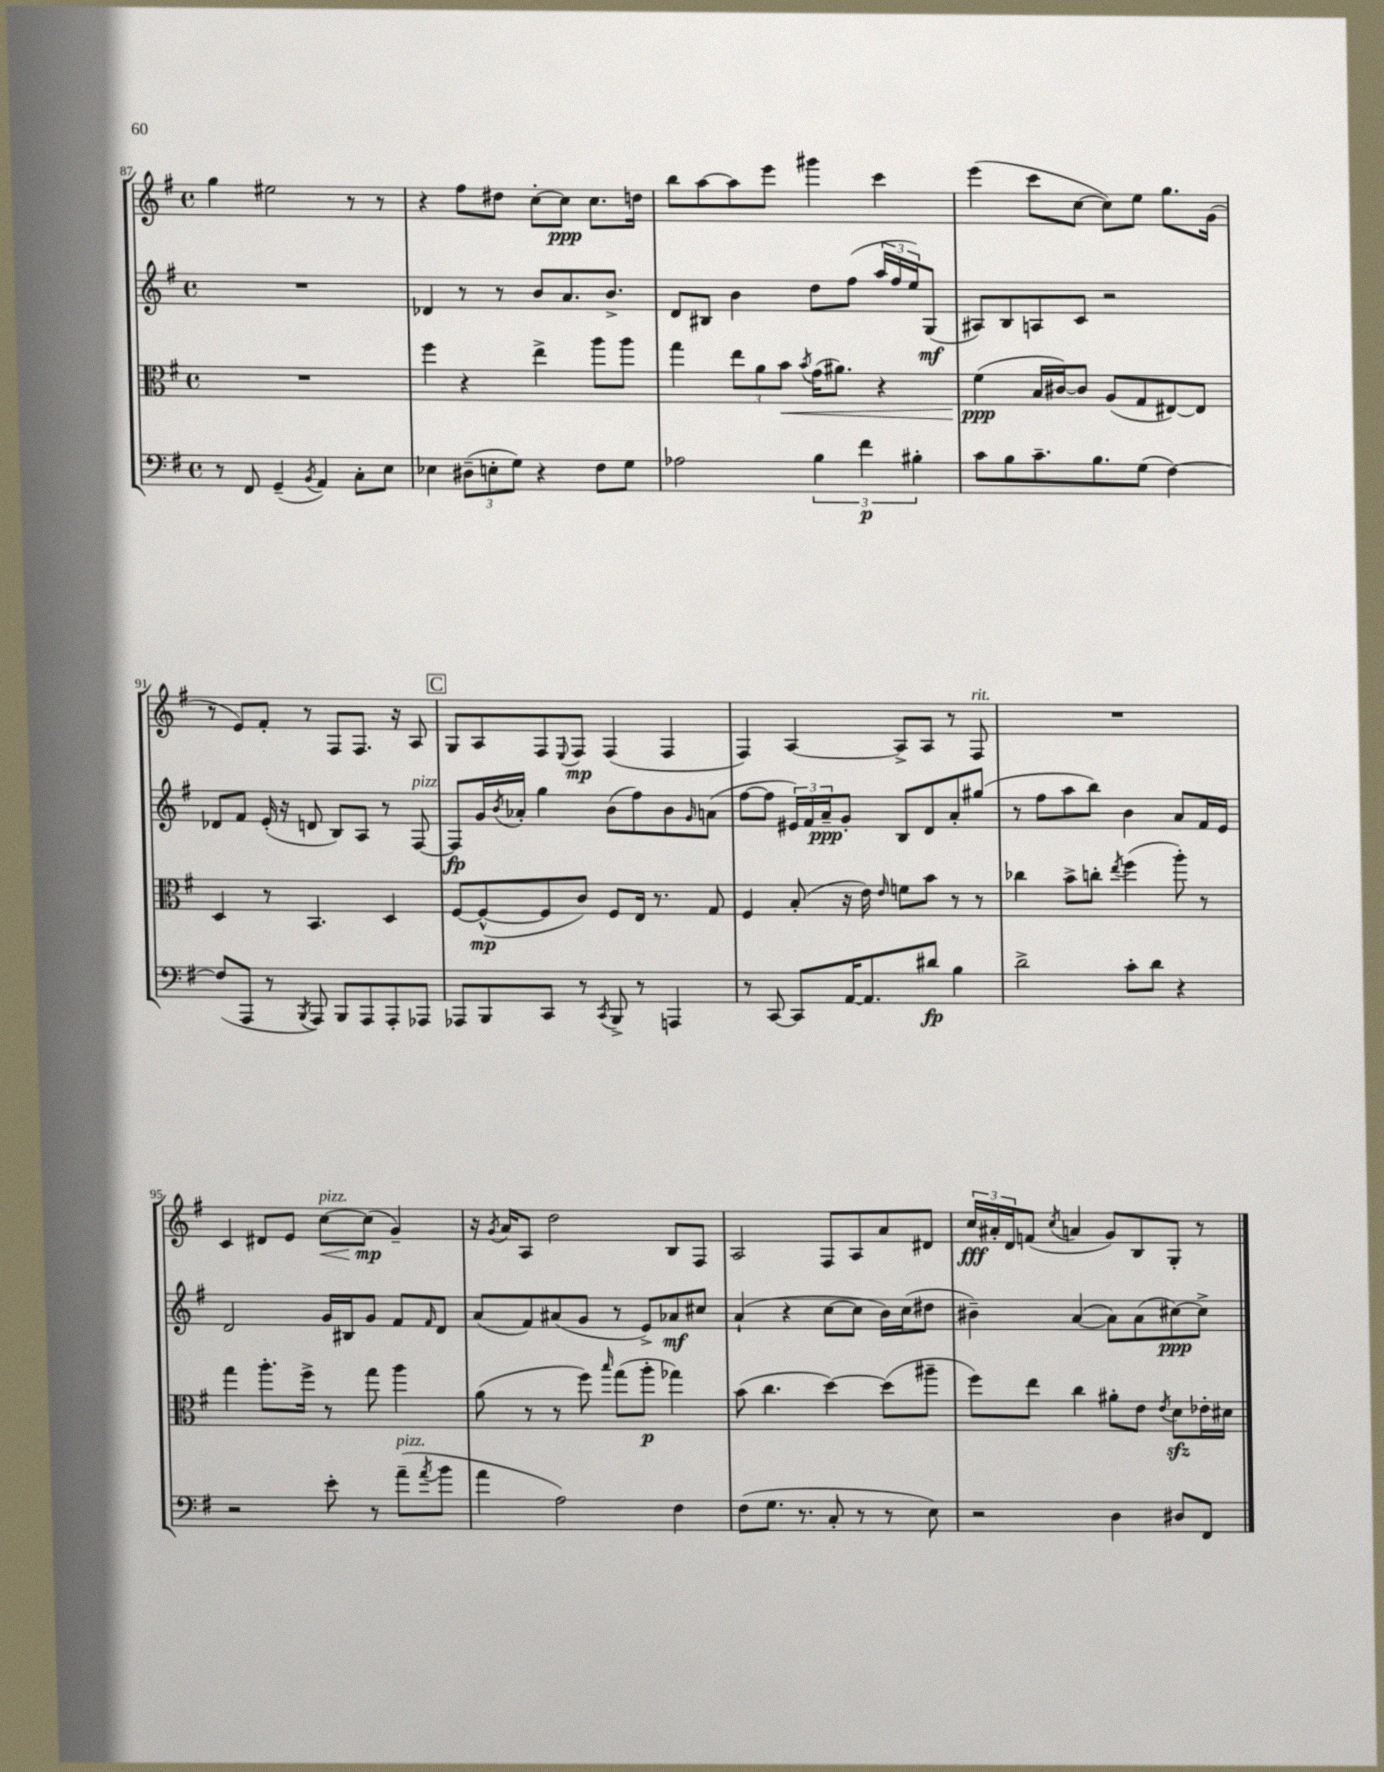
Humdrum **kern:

**kern	**kern	**kern	**kern
*staff4	*staff3	*staff2	*staff1
*clefF4	*clefC3	*clefG2	*clefG2
*k[f#]	*k[f#]	*k[f#]	*k[f#]
*M4/4	*M4/4	*M4/4	*M4/4
*met(c)	*met(c)	*met(c)	*met(c)
8r	1r	1r	4gg
8FF#	.	.	.
(4GG~	.	.	2ee#
8qBB	.	.	.
4AA)	.	.	.
8C'	.	.	8r
8E	.	.	8r
=	=	=	=
4E-	4ff#	4d-	4r
(12D#~	4r	8r	8ff#
12E'	.	.	.
.	.	8r	8dd#
12G)	.	.	.
4r	4ee^	8b	[8cc'
.	.	8.a	8cc]
8F#	8aa	.	8.cc
.	.	8.b^	.
8G	8aa	.	.
.	.	.	16dd
=	=	=	=
2A-	4gg	8d	8bb
.	.	8B#	[8aa
.	12ee	4b	8aa]
.	12a	.	.
.	.	.	8eee
.	12b	.	.
.	8qb	.	.
6B	(16g	8dd	4ggg#
.	8.a#)	.	.
.	.	(8ff#	.
6f#	.	.	.
.	4r	24aa	4ccc
.	.	24ff#	.
6B#'	.	24ee)	.
.	.	(8G	.
=	=	=	=
8c	(4f#	8A#)	(4eee
8B	.	8B	.
8.c~	16B	8A	8ccc
.	[16c#)	.	.
.	8c#]	8c	[8cc
8.B	.	.	.
.	(8A	2r	8cc])
(8G	8G	.	8ee
[4F#)	[8E#)	.	8.gg
.	8E#]	.	.
.	.	.	(16g
=	=	=	=
(8F#]	4D	8d-	8r
8AAA	.	8f#	8e)
8r	8r	(16e'	8f#'
.	.	16r	.
8qBBB	.	.	.
8AAA)	4.BB	8d	8r
8BBB	.	8B)	8F#
8AAA	.	8A	8.F#
8AAA'	4D	8r	.
.	.	.	16r
8AAA-	.	[8F#	8A
=	=	=	=
8AAA-	[8F#	8F#]	8G
8BBB	(8F#^^_	16g	8A
.	.	8qb	.
.	.	16a-'	.
8CC	8F#]	4gg	8F#
.	.	.	8qqE
8r	8c)	.	8F#
8qCC	.	.	.
8BBB^	8F#	(8b	(4F#
8r	16E	8ff#)	.
.	8.r	.	.
4AAA	.	8b	4F#
.	.	16qqg	.
.	8G	(8a	.
=	=	=	=
8r	4F#	[8ff#	4F#)
[8CC	.	8ff#]	.
8CC]	(8B'	24e#)	[4A
.	.	24f#	.
.	.	24a~	.
[16AA	16r	8g'	.
8.AA]	16e)	.	.
.	16qqe	.	.
.	8f	8B	8A^]
8d#	8b	8d	8A
4B	8r	8a'	8r
.	8r	(8gg#	8F#
=	=	=	=
2d^	4cc-	8r	1r
.	.	8ff#	.
.	8b^	8aa	.
.	8cc'	8bb)	.
.	8qee	.	.
8c'	(4ff#	4b	.
8d	.	.	.
4r	8aa')	8a	.
.	8r	16f#	.
.	.	16e	.
=	=	=	=
2r	4gg	2d	4c
.	8.aa'	.	8d#
.	.	.	8e
.	16ff#^	.	.
8e'	8r	16g	[8cc
.	.	16B#	.
8r	8gg	8g	(8cc]
(8a~	4aa	8f#	4g~)
8qa	.	16qqf#	.
8b	.	8d	.
=	=	=	=
4a	(8a	(8a	16r
.	.	.	8qg
.	.	.	16a
.	8r	8f#)	8A
2A)	8r	(8a#	2dd
.	8ff#)	8g	.
.	16qqbb	.	.
.	(8gg	8r	.
.	8aa'	8e^)	.
4F#	4gg-)	8a-	8B
.	.	8cc#	8F#
=	=	=	=
(8F#	(8b	(4a`	2A
8.G	4.cc	.	.
.	.	4r	.
8.r	.	.	.
8C'	[4dd)	[8cc	8F#
8r	.	8cc]	8A
8r	(8dd]	16b)	8a
.	.	(16cc	.
8E)	8aa#~	8dd#	8d#
=	=	=	=
2r	8ff#)	4b#~)	24cc
.	.	.	24a#'
.	.	.	24d
.	8ee	.	(8f
.	.	.	8qcc
.	4cc	([4a	4a
4D	8a#'	8a])	8g)
.	8e	(8a	8B
.	8qe	.	.
8D#	8d	[8cc#)	8G'
8FF#	16e-'	8cc#^]	8r
.	16d#	.	.
==	==	==	==
*-	*-	*-	*-
